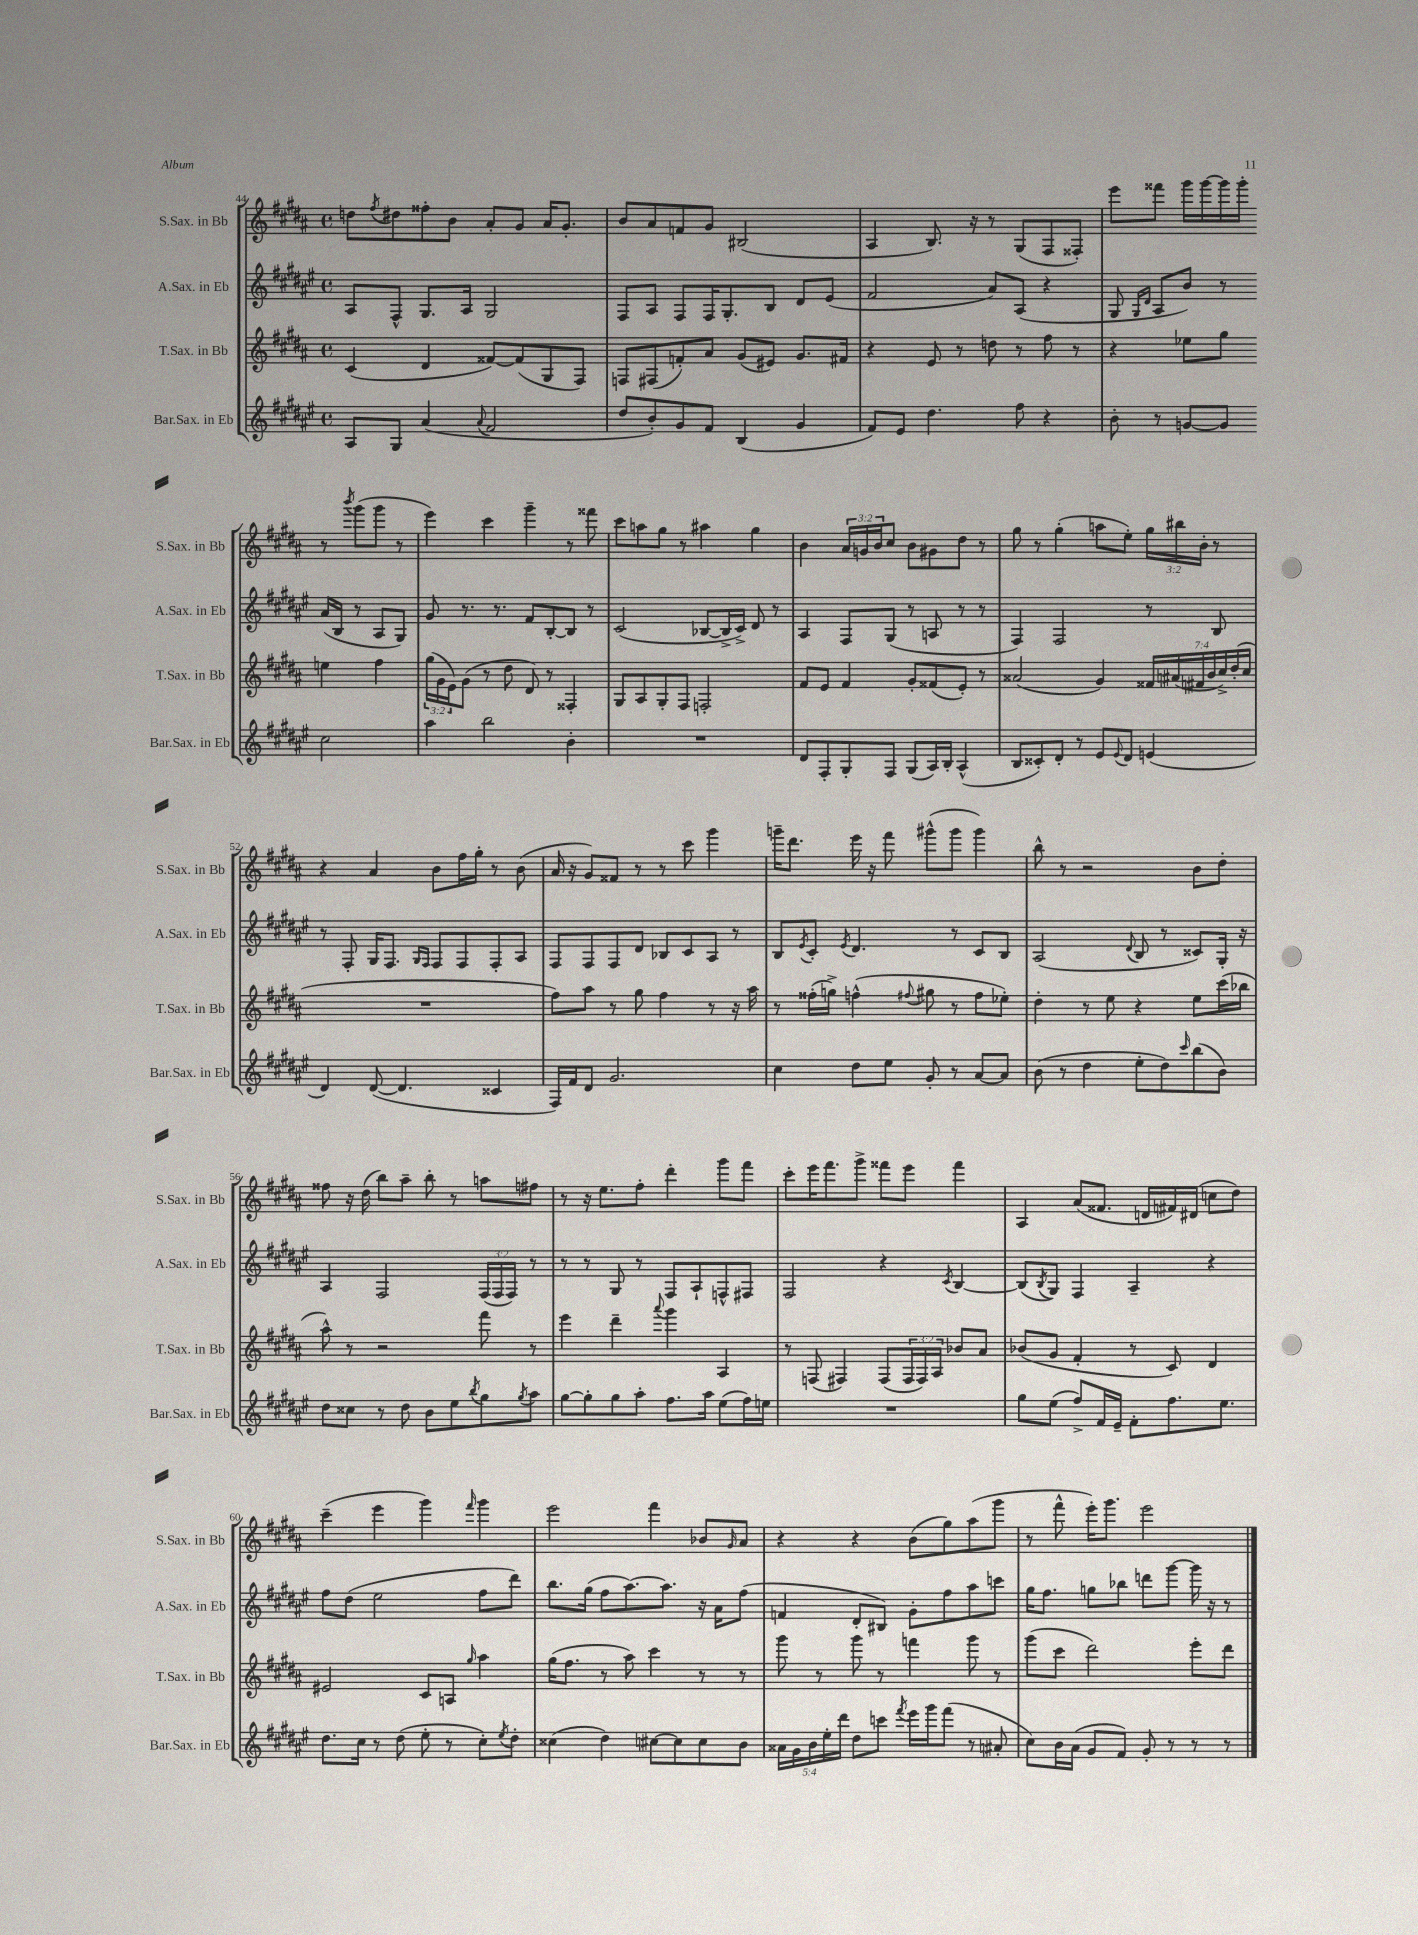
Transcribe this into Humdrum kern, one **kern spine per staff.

**kern	**kern	**kern	**kern
*staff4	*staff3	*staff2	*staff1
*clefG2	*clefG2	*clefG2	*clefG2
*k[f#c#g#d#a#e#]	*k[f#c#g#d#a#]	*k[f#c#g#d#a#e#]	*k[f#c#g#d#a#]
*M4/4	*M4/4	*M4/4	*M4/4
*met(c)	*met(c)	*met(c)	*met(c)
8A#	(4c#	8A#	8dd
.	.	.	8qff#
8G#	.	8F#^^	8dd#
(4a#	4d#	8.G#	8ff##'
.	.	.	8b
.	.	16A#	.
8qqa#	.	.	.
2f#	[8f##)	2G#	8a#'
.	(8f##]	.	8g#
.	8G#	.	16a#
.	.	.	8.g#'
.	8F#)	.	.
=	=	=	=
8dd#	8F	8F#	8b
8b')	(8F#	8A#	8a#
8g#	8f')	8F#	8f
8f#	8a#	16F#	8g#
.	.	8.G#'	.
(4B	(8g#	.	(2B#
.	8e#)	8B	.
4g#	8.g#	8d#	.
.	.	(8e#	.
.	16f#	.	.
=	=	=	=
8f#)	4r	2f#	4A#
8e#	.	.	.
4.dd#	8e	.	8.B)
.	8r	.	.
.	.	.	16r
.	8dd	8a#)	8r
8ff#	8r	(8A#	(8G#
4r	8ff#	4r	8F#
.	8r	.	8F##')
=	=	=	=
8b'	4r	8G#	8eee
.	.	16qqG#	.
.	.	16qqd#	.
8r	.	8A#	8fff##
[8g	8ee-	8b)	16ggg#
.	.	.	[16ggg#
8g]	8gg#	8r	16ggg#]
.	.	.	16ggg#'
2cc#	4ee	(16a#	8r
.	.	16B	.
.	.	.	8qbbb
.	.	8r	(8ggg#
.	4ff#	8A#	8ggg#
.	.	8G#)	8r
=	=	=	=
4aa#	(24gg#	8g#	4eee)
.	24g#	.	.
.	24e)	.	.
.	(8g#	8.r	.
2bb	8r	.	4ccc#
.	.	8.r	.
.	8dd#	.	.
.	8d#)	8f#	4ggg#~
.	8r	[8B'	.
4b'	4F##'	8B]	8r
.	.	8r	8fff##
=	=	=	=
1r	8G#	(2c#	8ccc#
.	8A#	.	8aa
.	8G#'	.	8gg#
.	8F#	.	8r
.	2F'	[8B-	4aa#
.	.	16B-^]	.
.	.	16c#^)	.
.	.	8d#	4gg#
.	.	8r	.
=	=	=	=
8d#	8f#	4A#	4b
8F#'	8e	.	.
8G#'	4f#	8F#	24a#
.	.	.	24g
.	.	.	24b
8F#	.	(8G#	8cc#
(8G#	8g#'	8r	8b
16A#)	(8f##	8A	8g#
16B'	.	.	.
(4A#^^	8e')	8r	8dd#
.	8r	8r	8r
=	=	=	=
8B	(2a##	4F#)	8gg#
8c##')	.	.	8r
8d#'	.	2F#	(4gg#'
8r	.	.	.
8e#	4g#)	.	8aa
8qqe#	.	.	.
8d#	.	.	8ee')
(4e	28f##	8r	24gg#
.	(28a#	.	.
.	.	.	24bb#
.	28f#	.	.
.	.	.	24b'
.	28b	.	.
.	.	8B	8r
.	28cc#^)	.	.
.	(28dd#'	.	.
.	28cc#	.	.
=	=	=	=
4d#)	1r	8r	4r
.	.	8F#'	.
([8d#	.	16G#	4a#
.	.	8.F#	.
4.d#]	.	.	.
.	.	16qqG#	.
.	.	16qqF#	.
.	.	8F#	8b
.	.	8F#	16ff#
.	.	.	16gg#'
4c##	.	8F#'	8r
.	.	8A#	(8b
=	=	=	=
16F#)	8ff#)	8F#	16a#
16f#	.	.	16r
8d#	8aa#	8F#	8g#)
2.g#	8r	8F#	8f##
.	8gg#	8d#	8r
.	4ff#	8B-	8r
.	.	8c#	8ccc#
.	8r	8A#	4ggg#
.	16r	8r	.
.	16aa#	.	.
=	=	=	=
4cc#	8r	8B	16ggg~
.	.	.	8.ddd#
.	.	8qe#	.
.	(16ff##'	8c#'	.
.	16gg^)	.	.
.	.	8qe#	.
8dd#	(4ff^^	4.d#	16eee
.	.	.	16r
8ee#	.	.	8fff#
.	8qqff#	.	.
8g#'	8gg#	.	(8ggg#^^
8r	8r	8r	8ggg#
[8a#	8ff#	8c#	4ggg#)
8a#]	8ee-')	8B	.
=	=	=	=
(8b	4dd#'	(2A#	8bb^^
8r	.	.	8r
4dd#	8r	.	2r
.	8ee	.	.
.	.	8qqd#	.
8ee#'	4r	8B	.
8dd#)	.	8r	.
16qqccc#	.	.	.
(8bb	8ee	8c##)	8b
8b)	(16ccc#	16G#'	8dd#'
.	16bb-	16r	.
=	=	=	=
8dd#	8aa#^^)	4A#	8ff##
8cc##	8r	.	16r
.	.	.	(16dd#
8r	2r	2F#	8bb)
8dd#	.	.	8aa#~
8b	.	.	8bb'
8ee#	.	.	8r
8qbb	.	.	.
8gg#	8fff#	(24F#	8aa
.	.	24F#	.
.	.	24F#)	.
8qgg#	.	.	.
8aa#	8r	8r	8ff#
=	=	=	=
[8gg#	4eee	8r	8r
8gg#']	.	8r	16r
.	.	.	8.ee
8gg#	4ddd#~	8G#	.
8aa#'	.	8r	8ff#'
.	8qqaaa#	.	.
8.ff#	4ggg#	8F#	4ddd#'
.	.	8A#`	.
16aa#	.	.	.
(8ee#	4A#	8F^^	8ggg#
16ff#)	.	8F#	8fff#
16ee	.	.	.
=	=	=	=
1r	8r	2F#	8ccc#'
.	(8F	.	16eee
.	.	.	8.fff#
.	4F#)	.	.
.	.	.	8ggg#^
.	(8F#	4r	8fff##
.	24F#	.	8eee
.	24F#)	.	.
.	24A#	.	.
.	.	8qc#	.
.	8b-	[4B	4fff##
.	8a#	.	.
=	=	=	=
8gg#	(8b-	(8B]	4A#
.	.	8qB	.
(8ee#	8g#	8G#)	.
8ff#^)	4f#'	4F#	(8a#
16f#	.	.	8.f##
16e#~	.	.	.
8f#'	8r	4A#~	.
.	.	.	16d
8.ff#	8c#)	.	16f#)
.	.	.	(16d#
.	4d#	4r	8cc
8.ee#	.	.	.
.	.	.	8dd#)
=	=	=	=
8.dd#	2e#	8ff#	(4ccc#~
.	.	(8dd#	.
16cc#	.	.	.
8r	.	2ee#	4eee
(8dd#	.	.	.
8ee#'	8c#	.	4ggg#)
8r	8A	.	.
.	16qqgg#	.	16qqfff#
8cc#')	4aa#	8ff#	4ggg#
8qee#	.	.	.
8dd#'	.	8ddd#)	.
=	=	=	=
(4cc##	(16gg#	8.bb	2eee
.	8.ff#	.	.
.	.	(16gg#	.
4dd#)	8r	8ff#	.
.	8aa#)	[8.aa#)	.
[8cc#	4ccc#	.	4fff#
.	.	8.aa#]	.
8cc#]	.	.	.
8cc#	8r	16r	8b-
.	.	16a#	.
.	.	.	16qqg#
8b	8r	(8ff#	8a#
=	=	=	=
20a##	8ggg#	4f	4r
20g#	.	.	.
20b	.	.	.
.	8r	.	.
20ee#'	.	.	.
20ddd#	.	.	.
8dd#	8ggg#	8d#'	4r
8ccc	8r	8B#)	.
8qfff#	.	.	.
16eee#	4fff	8g#'	(8b
16ggg#	.	.	.
(8fff#	.	8ff#	8gg#)
8r	8ggg#	8aa#	(8aa#
8a#'	8r	8ccc	8ggg#
=	=	=	=
8cc#)	(8ggg#	16gg#	8r
.	.	8.ff#	.
16b	8ccc#	.	8fff#^^
(16a#	.	.	.
8g#	2ddd#)	8gg	16eee')
.	.	.	8.ggg#
8f#)	.	8bb-	.
8g#'	.	8ddd	2eee
8r	.	[8ggg#	.
8r	8eee'	16ggg#]	.
.	.	16r	.
8r	8ddd#	8r	.
==	==	==	==
*-	*-	*-	*-
